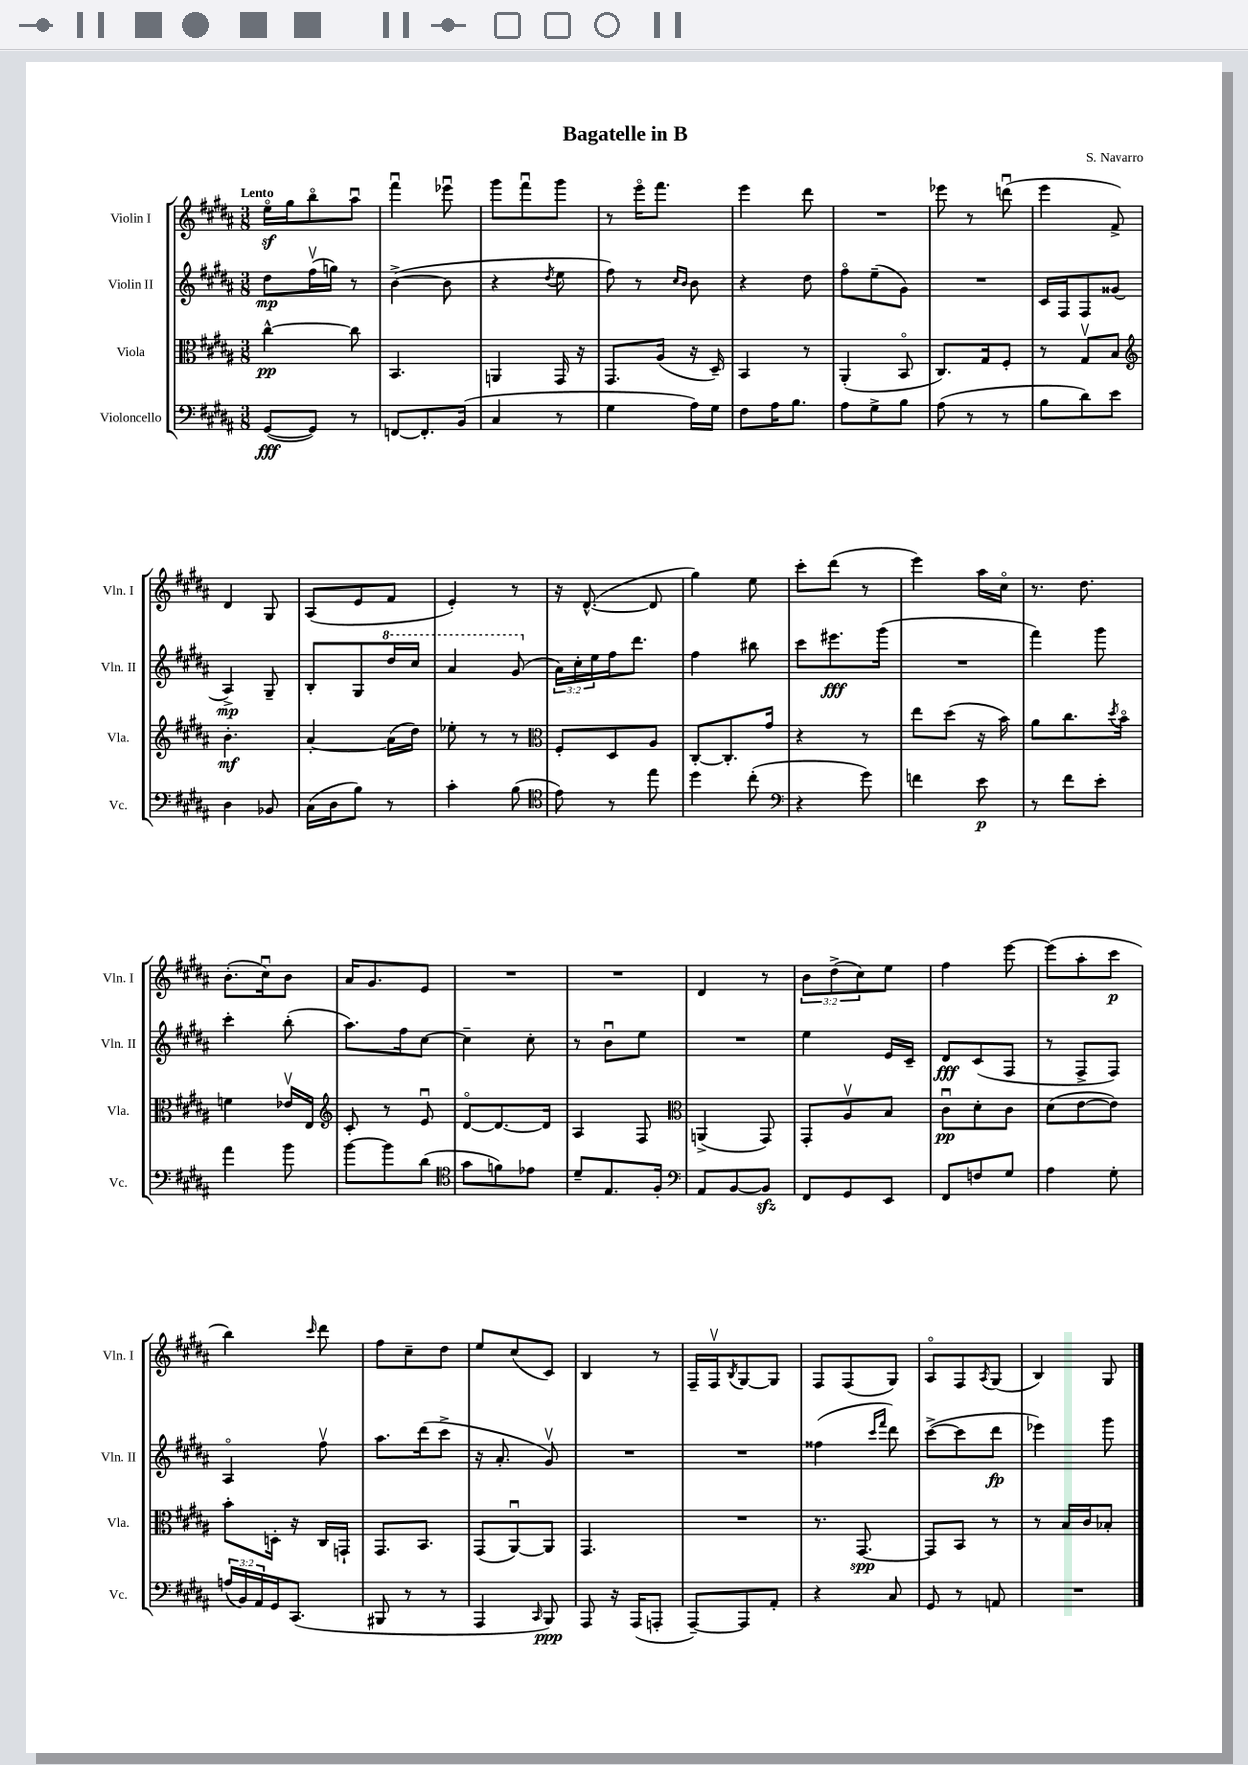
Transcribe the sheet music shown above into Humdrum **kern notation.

**kern	**dynam	**kern	**dynam	**kern	**dynam	**kern	**dynam
*part4	*part4	*part3	*part3	*part2	*part2	*part1	*part1
*staff4	*staff4	*staff3	*staff3	*staff2	*staff2	*staff1	*staff1
*I"Violoncello	*	*I"Viola	*	*I"Violin II	*	*I"Violin I	*
*I'Vc.	*	*I'Vla.	*	*I'Vln. II	*	*I'Vln. I	*
*clefF4	*	*clefC3	*	*clefG2	*	*clefG2	*
*k[f#c#g#d#a#]	*	*k[f#c#g#d#a#]	*	*k[f#c#g#d#a#]	*	*k[f#c#g#d#a#]	*
*M3/8	*	*M3/8	*	*M3/8	*	*M3/8	*
=1	=1	=1	=1	=1	=1	=1	=1
!	!	!	!	!	!	!LO:TX:a:B:t=Lento	!
([8GG#/L	fff	[4cc#^^\	pp	8dd#\L	mp	16eez\LL	.
.	.	.	.	.	.	16gg#\J	.
8GG#/J])	.	.	.	(16ff#v\L	.	8bb\	.
.	.	.	.	16ggn\JJ)	.	.	.
8r	.	8cc#\]	.	8r	.	8aa#u\J	.
=2	=2	=2	=2	=2	=2	=2	=2
[8FFn/L	.	4.BB/	.	([4b^\	.	4fff#u\	.
8.FF'/]	.	.	.	.	.	.	.
.	.	.	.	8b\]	.	8eee-Xu\	.
(16BB/Jk	.	.	.	.	.	.	.
=3	=3	=3	=3	=3	=3	=3	=3
4C#/	.	4AAn/	.	4r	.	8ggg#\L	.
.	.	.	.	.	.	8fff#u\	.
.	.	.	.	8qdd#/	.	.	.
8r	.	16GG#/	.	8ee\	.	8ggg#\J	.
.	.	16r	.	.	.	.	.
=4	=4	=4	=4	=4	=4	=4	=4
4G#\	.	8.GG#/L	.	8ff#\)	.	8r	.
.	.	.	.	8r	.	16eee\KL	.
.	.	(16A#/Jk	.	.	.	8.fff#\J	.
.	.	.	.	16qqcc#/LL	.	.	.
.	.	.	.	16qqb/JJ	.	.	.
16A#\LL)	.	16r	.	8b\	.	.	.
16G#\JJ	.	16D#~/)	.	.	.	.	.
=5	=5	=5	=5	=5	=5	=5	=5
8F#\L	.	4BB/	.	4r	.	4eee\	.
16A#\K	.	.	.	.	.	.	.
8.B\J	.	.	.	.	.	.	.
.	.	8r	.	8dd#\	.	8ddd#\	.
=6	=6	=6	=6	=6	=6	=6	=6
8A#\L	.	(4AA#'/	.	8ff#\L	.	4.r	.
8G#^\	.	.	.	(8ee~\	.	.	.
8B\J	.	8BB/	.	8g#\J)	.	.	.
=7	=7	=7	=7	=7	=7	=7	=7
(8A#\	.	8.C#/L)	.	4.r	.	8eee-X\	.
8r	.	.	.	.	.	8r	.
.	.	16G#/k	.	.	.	.	.
8r	.	8F#'/J	.	.	.	(8dddnu\	.
=8	=8	=8	=8	=8	=8	=8	=8
8B\L	.	8r	.	16c#/LL	.	4eee\	.
.	.	.	.	16F#/J	.	.	.
8d#\)	.	8G#v/L	.	8F#/	.	.	.
8e\J	.	8B/J	.	(8g##X/J	.	8f#^/)	.
!!LO:LB:g=z
=9	=9	=9	=9	=9	=9	=9	=9
*	*	*clefG2	*	*	*	*	*
4D#\	.	4.b'\	mf	4A#^/)	mp	4d#/	.
8BB-X/	.	.	.	8G#~/	.	8G#/	.
=10	=10	=10	=10	=10	=10	=10	=10
(16C#\LL	.	[4a#'/	.	8B'/L	.	(8A#/L	.
16D#\J	.	.	.	.	.	.	.
8B\J)	.	.	.	8G#/	.	8e/	.
*	*	*	*	*8va	*	*	*
8r	.	(16a#\LL]	.	16ddd#/L	.	8f#/J	.
.	.	16dd#\JJ)	.	16ccc#/JJ	.	.	.
=11	=11	=11	=11	=11	=11	=11	=11
4c#'\	.	8ee-X'\	.	4aa#/	.	4e'/)	.
.	.	8r	.	.	.	.	.
(8B\	.	8r	.	(8gg#/	.	8r	.
=12	=12	=12	=12	=12	=12	=12	=12
*clefC4	*	*clefC3	*	*	*	*	*
*	*	*	*	*X8va	*	*	*
8e\)	.	8F#'/L	.	24a#\LL)	.	16r	.
.	.	.	.	24cc#'\	.	.	.
.	.	.	.	.	.	([8.d#^^/	.
.	.	.	.	24ee\	.	.	.
8r	.	8D#/	.	16ff#\J	.	.	.
.	.	.	.	8.ddd#\J	.	.	.
8ee\	.	8A#/J	.	.	.	8d#/]	.
=13	=13	=13	=13	=13	=13	=13	=13
4dd#\	.	[8C#'/L	.	4ff#\	.	4gg#\)	.
.	.	8.C#'/]	.	.	.	.	.
(8cc#'\	.	.	.	8bb#X\	.	8ee\	.
.	.	16g#/Jk	.	.	.	.	.
=14	=14	=14	=14	=14	=14	=14	=14
*clefF4	*	*	*	*	*	*	*
4r	.	4r	.	8ccc#\L	.	8ccc#'\L	.
.	.	.	.	8.eee#X\	fff	(8ddd#\J	.
8g#\)	.	8r	.	.	.	8r	.
.	.	.	.	(16ggg#\Jk	.	.	.
=15	=15	=15	=15	=15	=15	=15	=15
4fn\	.	8ee\L	.	4.r	.	4eee\)	.
.	.	(8dd#\J	.	.	.	.	.
8e\	p	16r	.	.	.	16aa#\LL	.
.	.	16b\)	.	.	.	16cc#\JJ	.
=16	=16	=16	=16	=16	=16	=16	=16
8r	.	8a#\L	.	4fff#\)	.	8.r	.
8f#\L	.	8.cc#\	.	.	.	.	.
.	.	.	.	.	.	8.dd#\	.
8e'\J	.	.	.	8ggg#\	.	.	.
.	.	8qdd#/	.	.	.	.	.
.	.	16b\Jk	.	.	.	.	.
!!LO:LB:g=z
=17	=17	=17	=17	=17	=17	=17	=17
4a#\	.	4fn\	.	4ccc#'\	.	(8.b'\L	.
.	.	.	.	.	.	16cc#u\k)	.
8b\	.	16e-Xv/LL	.	(8bb'\	.	8b\J	.
.	.	16E/JJ	.	.	.	.	.
=18	=18	=18	=18	=18	=18	=18	=18
*	*	*clefG2	*	*	*	*	*
[8b\L	.	8c#'/	.	8.aa#\L)	.	16a#/KL	.
.	.	.	.	.	.	8.g#/	.
8b\]	.	8r	.	.	.	.	.
.	.	.	.	16ff#\k	.	.	.
(8d#\J	.	8eu/	.	[8cc#\J	.	8e/J	.
=19	=19	=19	=19	=19	=19	=19	=19
*clefC4	*	*	*	*	*	*	*
8g#\L	.	[8d#/L	.	4cc#~\]	.	4.r	.
8fn\)	.	8.d#/_	.	.	.	.	.
8e-X\J	.	.	.	8cc#'\	.	.	.
.	.	16d#/Jk]	.	.	.	.	.
=20	=20	=20	=20	=20	=20	=20	=20
8d#~/L	.	4A#/	.	8r	.	4.r	.
8.E/	.	.	.	8bu\L	.	.	.
.	.	8F#/	.	8ee\J	.	.	.
16F#'/Jk	.	.	.	.	.	.	.
=21	=21	=21	=21	=21	=21	=21	=21
*clefF4	*	*clefC3	*	*	*	*	*
8AA#/L	.	(4AAn^/	.	4.r	.	4d#/	.
[8BB/	.	.	.	.	.	.	.
8BBzz/J]	.	8GG#/)	.	.	.	8r	.
=22	=22	=22	=22	=22	=22	=22	=22
8FF#/L	.	8GG#'/L	.	4ee\	.	12b\L	.
.	.	.	.	.	.	(12dd#^\	.
8GG#/	.	8A#v/	.	.	.	.	.
.	.	.	.	.	.	12cc#\)	.
8EE/J	.	8B/J	.	16e/LL	.	8ee\J	.
.	.	.	.	16c#~/JJ	.	.	.
=23	=23	=23	=23	=23	=23	=23	=23
8FF#/L	.	8c#u\L	pp	8d#/L	fff	4ff#\	.
8Fn/	.	8d#'\	.	(8c#/	.	.	.
8G#/J	.	8c#\J	.	8F#/J	.	[8eee\	.
=24	=24	=24	=24	=24	=24	=24	=24
4A#\	.	(8d#\L	.	8r	.	(8eee\L]	.
.	.	[8e\	.	8F#^/L	.	8aa#'\	.
8G#'\	.	8e\J])	.	8F#/J)	.	8ccc#\J	p
!!LO:LB:g=z
=25	=25	=25	=25	=25	=25	=25	=25
(24An/LL	.	8b'\L	.	4A#/	.	4bb\)	.
24BB/)	.	.	.	.	.	.	.
24AA#/	.	.	.	.	.	.	.
16GG#/J	.	16Dn'\Jk	.	.	.	.	.
(8.CC#/J	.	16r	.	.	.	.	.
.	.	.	.	.	.	16qqccc#/	.
.	.	16C#/LL	.	8ff#v\	.	8ddd#\	.
.	.	16GGn`/JJ	.	.	.	.	.
=26	=26	=26	=26	=26	=26	=26	=26
8BBB#X/	.	8.GG#/L	.	8.aa#\L	.	8ff#\L	.
8r	.	.	.	.	.	8cc#~\	.
.	.	8.BB/J	.	(16ddd#\k	.	.	.
8r	.	.	.	8ccc#^\J	.	8dd#\J	.
=27	=27	=27	=27	=27	=27	=27	=27
4AAA#/	.	(8GG#/L	.	16r	.	8ee/L	.
.	.	.	.	8.a#'/	.	.	.
.	.	[8AA#u/)	.	.	.	(8cc#/	.
16qqCC#/	.	.	.	.	.	.	.
8BBB/)	ppp	8AA#/J]	.	8g#v/)	.	8c#/J)	.
=28	=28	=28	=28	=28	=28	=28	=28
8AAA#/	.	4.GG#/	.	4.r	.	4B/	.
16r	.	.	.	.	.	.	.
(16AAA#/KL	.	.	.	.	.	.	.
8AAAn'/J	.	.	.	.	.	8r	.
=29	=29	=29	=29	=29	=29	=29	=29
[8AAA#~/L)	.	4.r	.	4.r	.	16F#~/LL	.
.	.	.	.	.	.	16F#v/J	.
.	.	.	.	.	.	8qB/	.
8AAA#/]	.	.	.	.	.	[8G#/	.
8AA#'/J	.	.	.	.	.	8G#/J]	.
=30	=30	=30	=30	=30	=30	=30	=30
4r	.	8.r	.	(4ff##X\	.	8F#/L	.
.	.	.	.	.	.	(8F#/	.
.	.	[8.GG#/	spp	.	.	.	.
.	.	.	.	16qqccc#/LL	.	.	.
.	.	.	.	16qqfff#/JJ	.	.	.
8C#/	.	.	.	8ddd#\)	.	8G#/J)	.
=31	=31	=31	=31	=31	=31	=31	=31
8GG#/	.	8GG#/L]	.	([8ccc#^\L	.	8A#/L	.
8r	.	8BB/J	.	8ccc#\]	.	8F#/	.
.	.	.	.	.	.	8qA#/	.
8AAn/	.	8r	.	8ddd#\J	fp	(8G#/J	.
=32	=32	=32	=32	=32	=32	=32	=32
4.r	.	8r	.	4eee-X\)	.	4B/)	.
.	.	16B/LL	.	.	.	.	.
.	.	16c#/J	.	.	.	.	.
.	.	8B-X'/J	.	8ggg#\	.	8G#/	.
==	==	==	==	==	==	==	==
*-	*-	*-	*-	*-	*-	*-	*-
